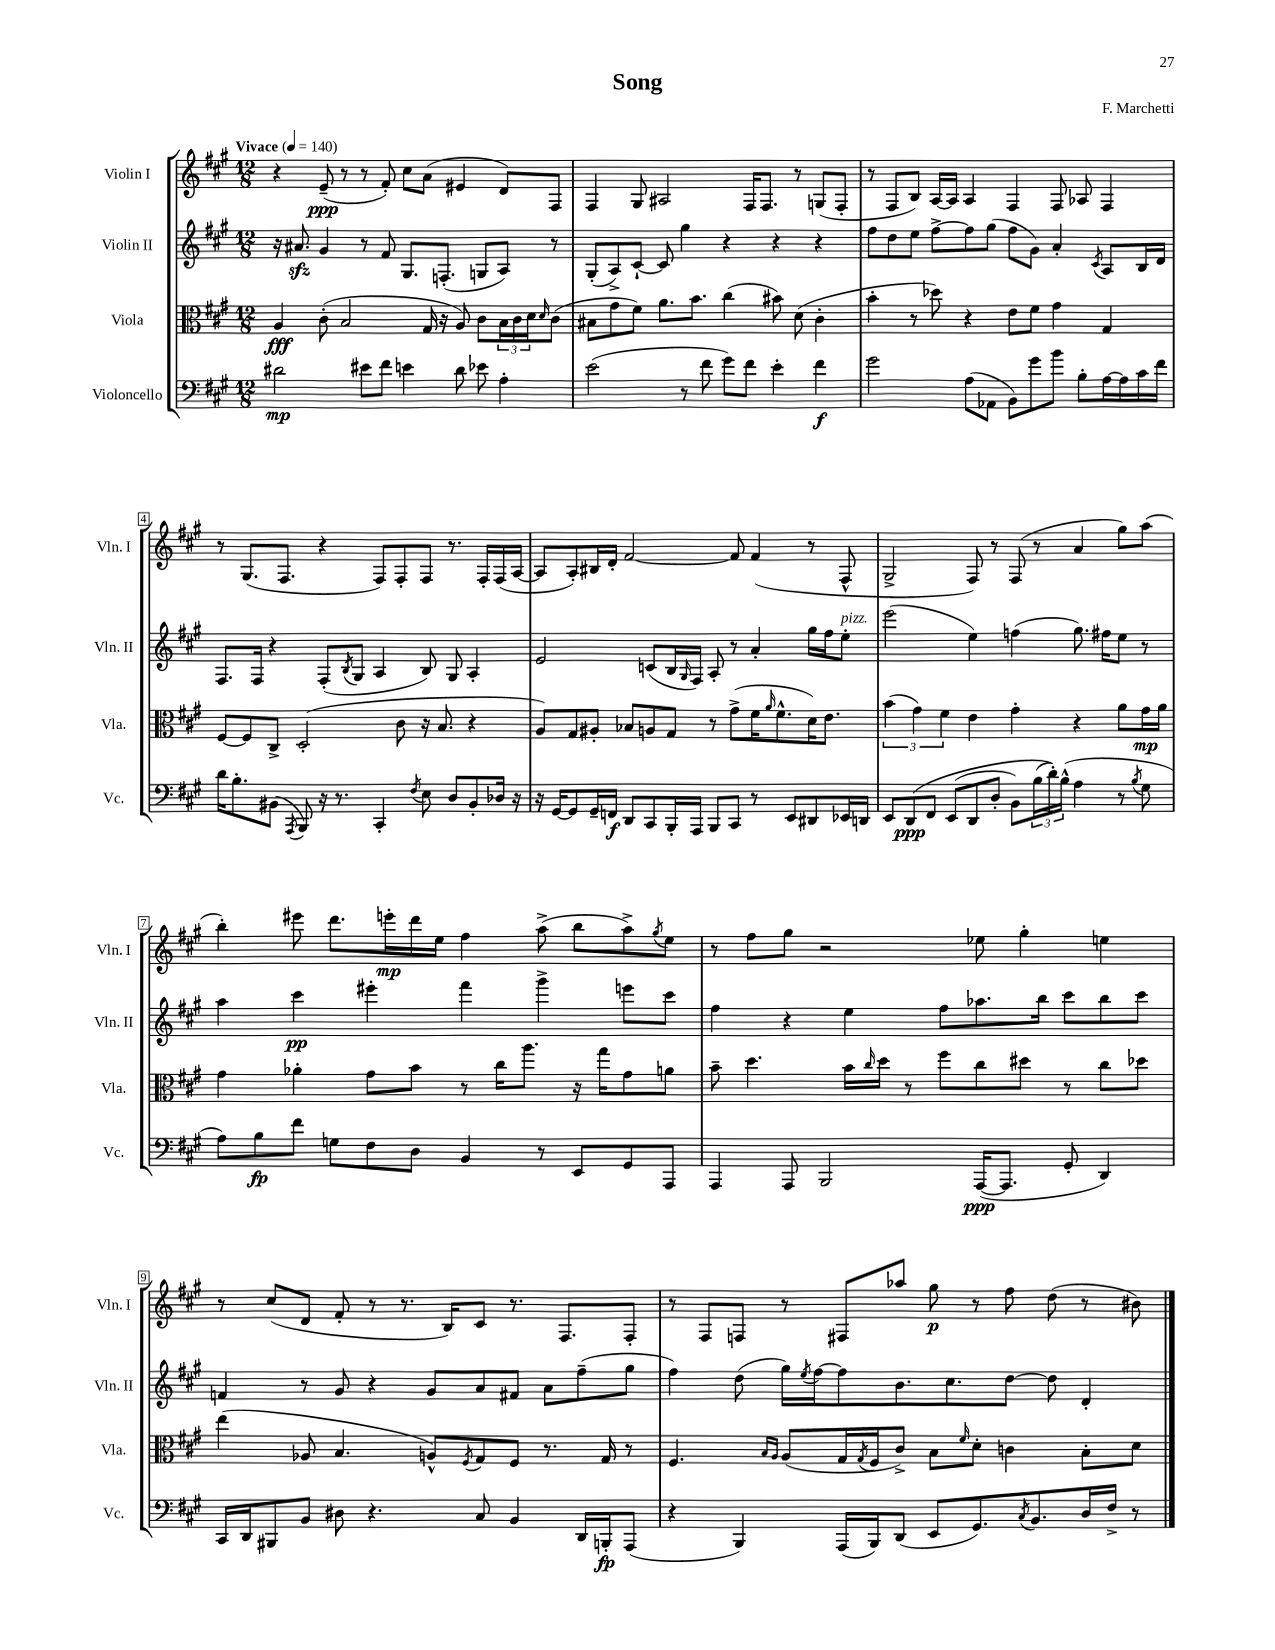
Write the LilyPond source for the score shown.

\header { title = "Song" composer = "F. Marchetti" }
<<
\new StaffGroup <<
\new Staff = "s0" \with { instrumentName = "Violin I" shortInstrumentName = "Vln. I" } {
    \clef treble \key a \major \numericTimeSignature \time 12/8 \tempo "Vivace" 4 = 140
    r4 e'8--\ppp( r8 r8 fis'8-.) cis''8 a'8( eis'4 d'8) fis8 |
    fis4 gis8 ais2 fis16 fis8. r8 g8( fis8-. |
    r8 fis8 b8) a16~ a16 a4 fis4 fis8 aes8 fis4 |
    r8 gis8.( fis8. r4 fis8) fis8-. fis8 r8. fis16-. fis16( a16~ |
    a8 a8-.) bis16 d'16-. fis'2~ fis'8 fis'4( r8 fis8-^ |
    gis2-> fis8) r8 fis8( r8 a'4 gis''8) a''8( |
    b''4-.) eis'''8 d'''8. e'''16-.\mp d'''16 e''16 fis''4 a''8->( b''8 a''8->) \acciaccatura { gis''8 } e''8 |
    r8 fis''8 gis''8 r2 ees''8 gis''4-. e''4 |
    r8 cis''8( d'8 fis'8-. r8 r8. b16) cis'8 r8. fis8. fis8-. |
    r8 fis8 f8 r8 fis8 aes''8 gis''8\p r8 fis''8 d''8( r8 bis'8) \bar "|." |
}
\new Staff = "s1" \with { instrumentName = "Violin II" shortInstrumentName = "Vln. II" } {
    \clef treble \key a \major \numericTimeSignature \time 12/8
    r16 ais'8.\sfz gis'4 r8 fis'8 gis8. f8.-.( g8 a8) r8 |
    gis8-.( a8->) cis'8~-! cis'8 gis''4 r4 r4 r4 |
    fis''8 d''8 e''8 fis''8~-> fis''8 gis''8( fis''8 gis'8) a'4-. \acciaccatura { cis'8 } a8 b16 d'16 |
    fis8. fis16 r4 fis8-.( \acciaccatura { b8 } gis8 a4 b8) gis8 a4-. |
    e'2 c'8( b16 \grace { gis16 } fis16) a8-. r8 a'4-. gis''16 fis''16 e''8-.^\markup { \italic "pizz." } |
    e'''2( e''4) f''4( gis''8.) fis''16 e''8 r8 |
    a''4 cis'''4\pp eis'''4-. fis'''4 gis'''4-> e'''8 cis'''8 |
    fis''4 r4 e''4 fis''8 aes''8. b''16 cis'''8 b''8 cis'''8 |
    f'4 r8 gis'8 r4 gis'8 a'8 fis'8 a'8 fis''8--( gis''8 |
    fis''4) d''8( gis''16) \acciaccatura { e''8 } fis''16~ fis''8 b'8. cis''8. d''8~ d''8 d'4-. \bar "|." |
}
\new Staff = "s2" \with { instrumentName = "Viola" shortInstrumentName = "Vla." } {
    \clef alto \key a \major \numericTimeSignature \time 12/8
    a4\fff cis'8-.( b2 gis16 r16 a8) cis'8 \tuplet 3/2 { b16 cis'16 d'16 } \grace { d'16 } cis'8( |
    bis8 gis'8 fis'8) a'8. b'8. cis''4( bis'8) d'8( cis'4-. |
    b'4-. r8 des''8) r4 e'8 fis'8 gis'4 gis4 |
    fis8~ fis8 cis8-> d2-.( cis'8 r16 b8. r4 |
    a8) gis8 ais8-. bes8 a8 gis8 r8 gis'8->( fis'16 \grace { a'16 } fis'8.-^ d'16) e'8. |
    \tuplet 3/2 { b'4( gis'4) fis'4 } e'4 gis'4-. r4 a'8 gis'16\mp a'16 |
    gis'4 aes'4-. gis'8 b'8 r8 cis''16 a''8. r16 gis''16 gis'8 a'8 |
    b'8-- d''4. b'16 \grace { cis''16 } d''16 r8 fis''8 cis''8 dis''8 r8 cis''8 des''8 |
    e''4( aes8 b4. a8-^) \acciaccatura { fis8 } gis8 fis8 r8. gis16 r8 |
    fis4. \grace { b16 a16 } a8( gis16 \acciaccatura { gis8 } fis16 cis'8->) b8 \grace { fis'16 } d'8-. c'4 b8-. d'8 \bar "|." |
}
\new Staff = "s3" \with { instrumentName = "Violoncello" shortInstrumentName = "Vc." } {
    \clef bass \key a \major \numericTimeSignature \time 12/8
    dis'2\mp eis'8 fis'8 e'4 dis'8 ees'8 a4-. |
    e'2( r8 fis'8 gis'8) fis'8 e'4-. fis'4\f |
    gis'2 a8( aes,8 b,8) gis'8 b'8 b8-. a16~ a16 cis'16 fis'16 |
    d'16 b8.-. bis,8( \acciaccatura { a,,8 } b,,8) r16 r8. cis,4-. \acciaccatura { fis8 } e8 d8 bis,8-. des16 r16 |
    r16 gis,16~ gis,8 gis,16-- f,16\f d,8 cis,8 b,,16-. a,,16 b,,8 cis,8 r8 e,8 dis,8 ees,16 d,16 |
    e,8 d,8\ppp\( fis,8 e,8( d,8 d8-. b,8) \tuplet 3/2 { b16( d'16-.)\) b16-^( } a4 r8 \acciaccatura { b8 } gis8 |
    a8) b8\fp fis'8 g8 fis8 d8 b,4 r8 e,8 gis,8 a,,8 |
    a,,4 a,,8 b,,2 a,,16~\ppp( a,,8. gis,8-. d,4) |
    cis,16 d,16 bis,,8 b,8 dis8 r4. cis8 b,4 d,16 b,,16-.\fp a,,8( |
    r4 b,,4) a,,16( b,,16) d,8( e,8 gis,8.) \acciaccatura { cis8 } b,8. d16 fis16-> r8 \bar "|." |
}
>>
>>
\layout { \context { \Score \override BarNumber.stencil = #(make-stencil-boxer 0.1 0.3 ly:text-interface::print) } }
